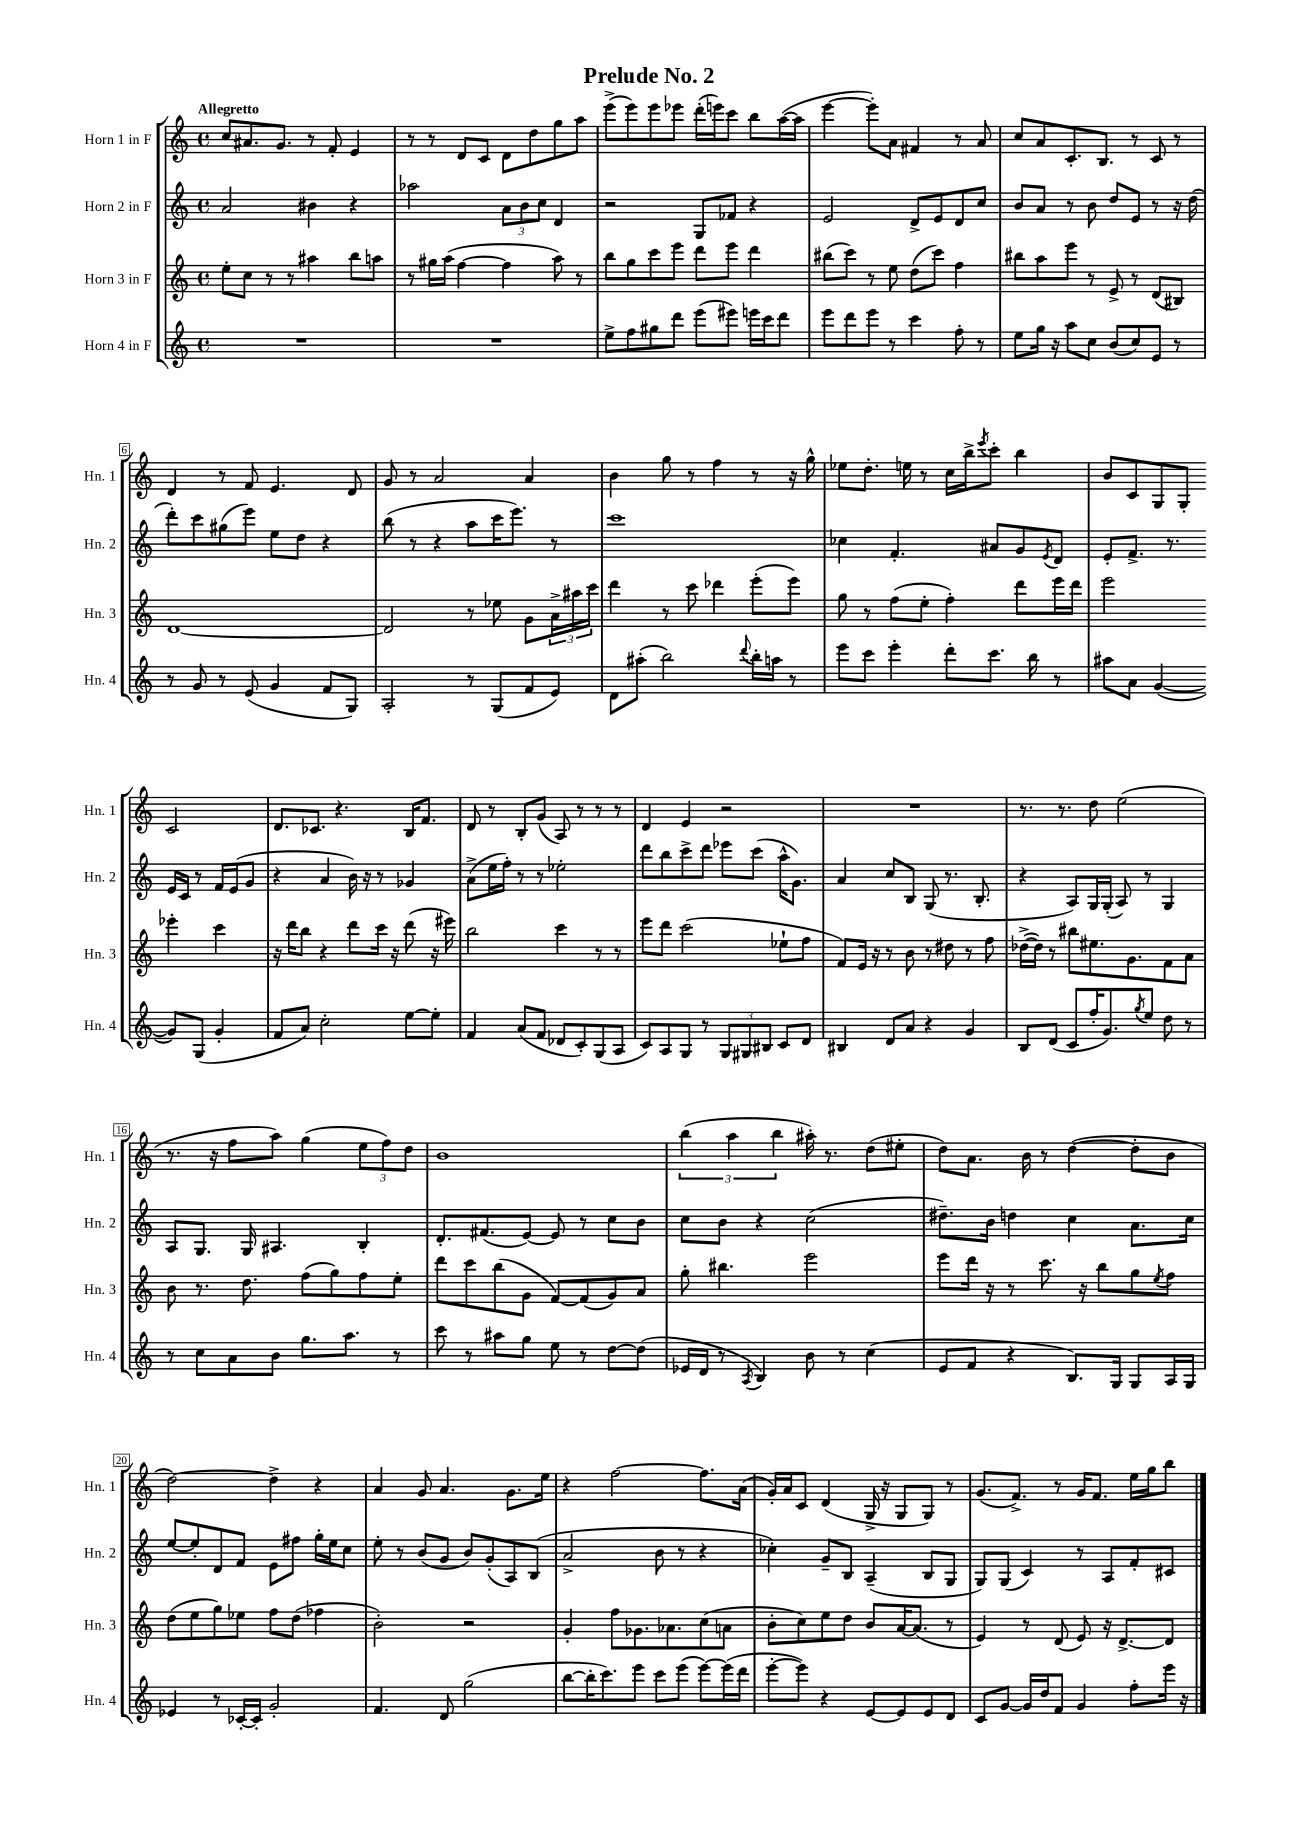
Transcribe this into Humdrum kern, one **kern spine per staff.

**kern	**kern	**kern	**kern
*part4	*part3	*part2	*part1
*staff4	*staff3	*staff2	*staff1
*I"Horn 4 in F	*I"Horn 3 in F	*I"Horn 2 in F	*I"Horn 1 in F
*I'Hn. 4	*I'Hn. 3	*I'Hn. 2	*I'Hn. 1
*clefG2	*clefG2	*clefG2	*clefG2
*k[]	*k[]	*k[]	*k[]
*M4/4	*M4/4	*M4/4	*M4/4
*met(c)	*met(c)	*met(c)	*met(c)
=1	=1	=1	=1
!	!	!	!LO:TX:a:B:t=Allegretto
1r	8ee'\L	2a/	8cc/L
.	8cc\J	.	8.a#X/
.	8r	.	.
.	.	.	8.g/J
.	8r	.	.
.	4aa#X\	4b#X\	8r
.	.	.	8f'/
.	8bb\L	4r	4e/
.	8aan\J	.	.
=2	=2	=2	=2
1r	8r	2aa-X\	8r
.	16gg#X\LL	.	8r
.	(16aa\JJ	.	.
.	[4ff\	.	8d/L
.	.	.	8c/J
.	4ff\]	12a\L	8d\L
.	.	12b\	.
.	.	.	8dd\
.	.	12cc\J	.
.	8aa\)	4d/	8gg\
.	8r	.	8aa\J
=3	=3	=3	=3
8ee^\L	8bb\L	2r	(8eee^\L
8ff\	8gg\	.	8eee\)
8gg#X\	8ccc\	.	8eee\
8ddd\J	8eee\J	.	8eee-X\J
(8eee\L	8ddd\L	8G/L	(16ddd'\LL
.	.	.	16eeen\J)
8eee#X\J)	8eee\J	8f-X/J	8ccc\J
16eeen\LL	4ddd\	4r	8bb\L
16ccc\J	.	.	.
8ddd\J	.	.	([16aa\L
.	.	.	16aa\JJ]
=4	=4	=4	=4
8eee\L	(8bb#X\L	2e/	[4eee\
8ddd\	8ccc\J)	.	.
8eee\J	8r	.	8eee'\L])
8r	8ee\	.	8a\J
4ccc\	(8dd\L	8d^/L	4f#X/
.	8ccc\J)	8e/	.
8ff'\	4ff\	8d/	8r
8r	.	8cc/J	8a/
=5	=5	=5	=5
8ee\L	8bb#X\L	8b/L	8cc/L
16gg\Jk	8aa\	8a/J	8a/
16r	.	.	.
8aa\L	8eee\J	8r	8.c'/
8cc\J	8r	8b\	.
.	.	.	8.B/J
(8b/L	8e^/	8dd/L	.
8cc/)	8r	8e/J	8r
8e/J	(8d/L	8r	8c/
8r	8B#X/J)	16r	8r
.	.	(16dd\	.
!!LO:LB:g=z
=6	=6	=6	=6
8r	[1d	8ddd'\L)	4d/
8g/	.	8ccc\	.
8r	.	(8gg#X\	8r
(8e/	.	8eee\J)	8f/
4g/	.	8ee\L	4.e/
.	.	8dd\J	.
8f/L	.	4r	.
8G/J)	.	.	8d/
=7	=7	=7	=7
2A'/	2d/]	(8bb\	8g/
.	.	8r	8r
.	.	4r	2a/
8r	8r	8aa\L	.
(8G/L	8ee-X\	16ccc\K	.
.	.	8.eee\J)	.
8f/	8g\L	.	4a/
8e/J)	24a^\L	8r	.
.	24aa#X\	.	.
.	24ccc\JJ	.	.
=8	=8	=8	=8
8d\L	4ddd\	1ccc	4b\
(8aa#X'\J	.	.	.
2bb\)	8r	.	8gg\
.	8ccc\	.	8r
.	4ddd-X\	.	4ff\
8qqddd/	.	.	.
16bb'\LL	(8eee'\L	.	8r
16aan\JJ	.	.	.
8r	8eee\J)	.	16r
.	.	.	16gg^^\
=9	=9	=9	=9
8eee\L	8gg\	4cc-X\	8ee-X\L
8ccc\J	8r	.	8.dd'\J
4eee'\	(8ff\L	4.f'/	.
.	.	.	16een\
.	8ee'\J	.	8r
8ddd'\L	4ff'\)	.	16cc\LL
.	.	.	16bb^\J
.	.	.	8qeee/
8.ccc\J	.	8a#X/L	8ccc'\J
.	8ddd\L	8g/	4bb\
16bb\	.	.	.
.	.	8qe/	.
8r	16eee\L	8d/J	.
.	16ddd\JJ	.	.
=10	=10	=10	=10
8aa#X\L	2eee\	8e'/L	8b/L
8a\J	.	8.f^/J	8c/
([4g/	.	.	8G/
.	.	8.r	.
.	.	.	8G'/J
8g/L])	4eee-X'\	16e/LL	2c/
.	.	16c/JJ	.
(8G/J	.	8r	.
4g'/	4ccc\	16f/LL	.
.	.	(16e/J	.
.	.	8g/J	.
!!LO:LB:g=z
=11	=11	=11	=11
8f/L	16r	4r	8.d/L
.	16ddd\KL	.	.
8a/J)	8bb\J	.	.
.	.	.	8.c-X/J
2cc'\	4r	4a/	.
.	.	.	4.r
.	8ddd\L	16b\)	.
.	.	16r	.
.	16ccc\Jk	8r	.
.	16r	.	.
[8ee\L	(8ddd\	4g-X/	16B/KL
.	.	.	8.f/J
8ee'\J]	16r	.	.
.	16eee#X\)	.	.
=12	=12	=12	=12
4f/	2bb\	(8a^\L	8d/
.	.	16ee\L	8r
.	.	16ff'\JJ)	.
(8a/L	.	8r	8B'/L
8f/J	.	8r	(8g/J
8d-X/L	4ccc\	2ee-X'\	8A/)
8c'/)	.	.	8r
(8G/	8r	.	8r
8A/J	8r	.	8r
=13	=13	=13	=13
8c/L)	8eee\L	8ddd\L	4d/
8A/	8ddd\J	8bb\	.
8G/J	(2ccc\	8ccc^\	4e/
8r	.	8ddd\J	.
12G/L	.	8eee-X\L	2r
12G#X/	.	.	.
.	.	(8ccc\J	.
12B#X/J	.	.	.
8c/L	8ee-X`\L	16aa^^\KL	.
.	.	8.g\J)	.
8d/J	8ff\J	.	.
=14	=14	=14	=14
4B#X/	8f/L)	4a/	1r
.	16e/Jk	.	.
.	16r	.	.
8d/L	8r	8cc/L	.
8a/J	8b\	8B/J	.
4r	8r	(8G/	.
.	8dd#X\	8.r	.
4g/	8r	.	.
.	.	8.B'/	.
.	8ff\	.	.
=15	=15	=15	=15
8B/L	([16dd-X^\LL	4r	8.r
.	16dd-\JJ])	.	.
(8d/J	8r	.	.
.	.	.	8.r
8c/L	8bb#X\L	8A/L)	.
16ff'/K	8.ee#X\	16G/L	8dd\
8.g/)	.	(16G'/JJ	.
.	.	8A/)	(2ee\
.	8.g\	.	.
8qgg/	.	.	.
8ee/J	.	8r	.
8dd\	8f\	4G/	.
8r	8a\J	.	.
!!LO:LB:g=z
=16	=16	=16	=16
8r	8b\	8A/L	8.r
8cc\L	8.r	8.G/J	.
.	.	.	16r
8a\	.	.	8ff\L
.	8.dd\	16G/	.
8b\J	.	4.A#X/	8aa\J)
8.gg\L	(8ff\L	.	(4gg\
.	8gg\)	.	.
8.aa\J	.	.	.
.	8ff\	4B'/	12ee\L
.	.	.	12ff\)
8r	8ee'\J	.	.
.	.	.	12dd\J
=17	=17	=17	=17
8ccc\	8ddd\L	8.d'/L	1b
8r	8ccc\	.	.
.	.	(8.f#X/	.
8aa#X\L	(8bb\	.	.
8gg\J	8g\J	[8e/J)	.
8ee\	[8f/L)	8e/]	.
8r	(8f/]	8r	.
[8dd\L	8g/)	8cc\L	.
(8dd\J]	8a/J	8b\J	.
=18	=18	=18	=18
16e-X/LL	8gg'\	8cc\L	(6bb\
16d/JJ	.	.	.
8r	4.bb#X\	8b\J	.
.	.	.	6aa\
8qA/	.	.	.
4B/)	.	4r	.
.	.	.	6bb\
8b\	2eee\	(2cc\	16aa#X'\)
.	.	.	8.r
8r	.	.	.
(4cc\	.	.	(8dd\L
.	.	.	8ee#X'\J
=19	=19	=19	=19
8e/L	8eee\L	8.dd#X~\L)	8dd\L)
8f/J	16ddd\Jk	.	8.a\J
.	16r	16b\Jk	.
4r	8r	4ddn\	.
.	.	.	16b\
.	8.ccc\	.	8r
8.B/L)	.	4cc\	([4dd\
.	16r	.	.
.	8bb\L	.	.
16G/Jk	.	.	.
8G/L	8gg\	8.a\L	8dd'\L]
.	8qee/	.	.
16A/L	8ff\J	.	8b\J
16G/JJ	.	16cc\Jk	.
!!LO:LB:g=z
=20	=20	=20	=20
4e-X/	(8dd\L	[8ee/L	[2dd\)
.	8ee\	8ee'/]	.
8r	8gg\)	8d/	.
[16c-X'/LL	8ee-X\J	8f/J	.
16c-'/JJ]	.	.	.
2g'/	8ff\L	8e\L	4dd^\]
.	(8dd\J	8ff#X\J	.
.	4ff-X\	16gg'\LL	4r
.	.	16ee\J	.
.	.	8cc\J	.
=21	=21	=21	=21
4.f/	2b'\)	8ee'\	4a/
.	.	8r	.
.	.	(8b/L	8g/
8d/	.	8g/J	4.a/
(2gg\	2r	8b/L)	.
.	.	(8g'/	.
.	.	8A/)	8.g\L
.	.	(8B/J	.
.	.	.	16ee\Jk
=22	=22	=22	=22
[8bb\L	4g'/	2a^/	4r
16bb'\K]	.	.	.
8.ccc\)	.	.	.
.	8ff\L	.	[2ff\
8eee\J	8.g-X\	.	.
8ccc\L	.	8b\	.
.	8.a-X\	.	.
(8eee\J	.	8r	.
[8eee\L)	(8cc\	4r	8.ff\L]
(16eee\L]	8an\J	.	.
16ddd\JJ	.	.	(16a\Jk
=23	=23	=23	=23
[8eee'\L	8b'\L	4cc-X'\)	16g'/LL)
.	.	.	16a/J
8eee\J])	8cc\)	.	8c/J
4r	8ee\	8g~/L	(4d/
.	8dd\J	8B/J	.
[8e/L	8b/L	(4A~/	16G^/
.	.	.	16r
8e/]	[16a/K	.	8G/L
.	(8.a/J]	.	.
8e/	.	8B/L	8G/J)
8d/J	8r	8G/J	8r
=24	=24	=24	=24
8c/L	4e/)	8G/L)	(8.g/L
[8g/J	.	(8G/J	.
.	.	.	8.f^/J)
16g/LL]	8r	4c/)	.
16dd/J	.	.	.
8f/J	(8d/	.	8r
4g/	8e/)	8r	16g/KL
.	.	.	8.f/J
.	16r	8A/L	.
.	[8.d^/L	.	.
8ff'\L	.	8f'/	16ee\LL
.	.	.	16gg\J
16eee\Jk	8d/J]	8c#X/J	8bb\J
16r	.	.	.
==	==	==	==
*-	*-	*-	*-
